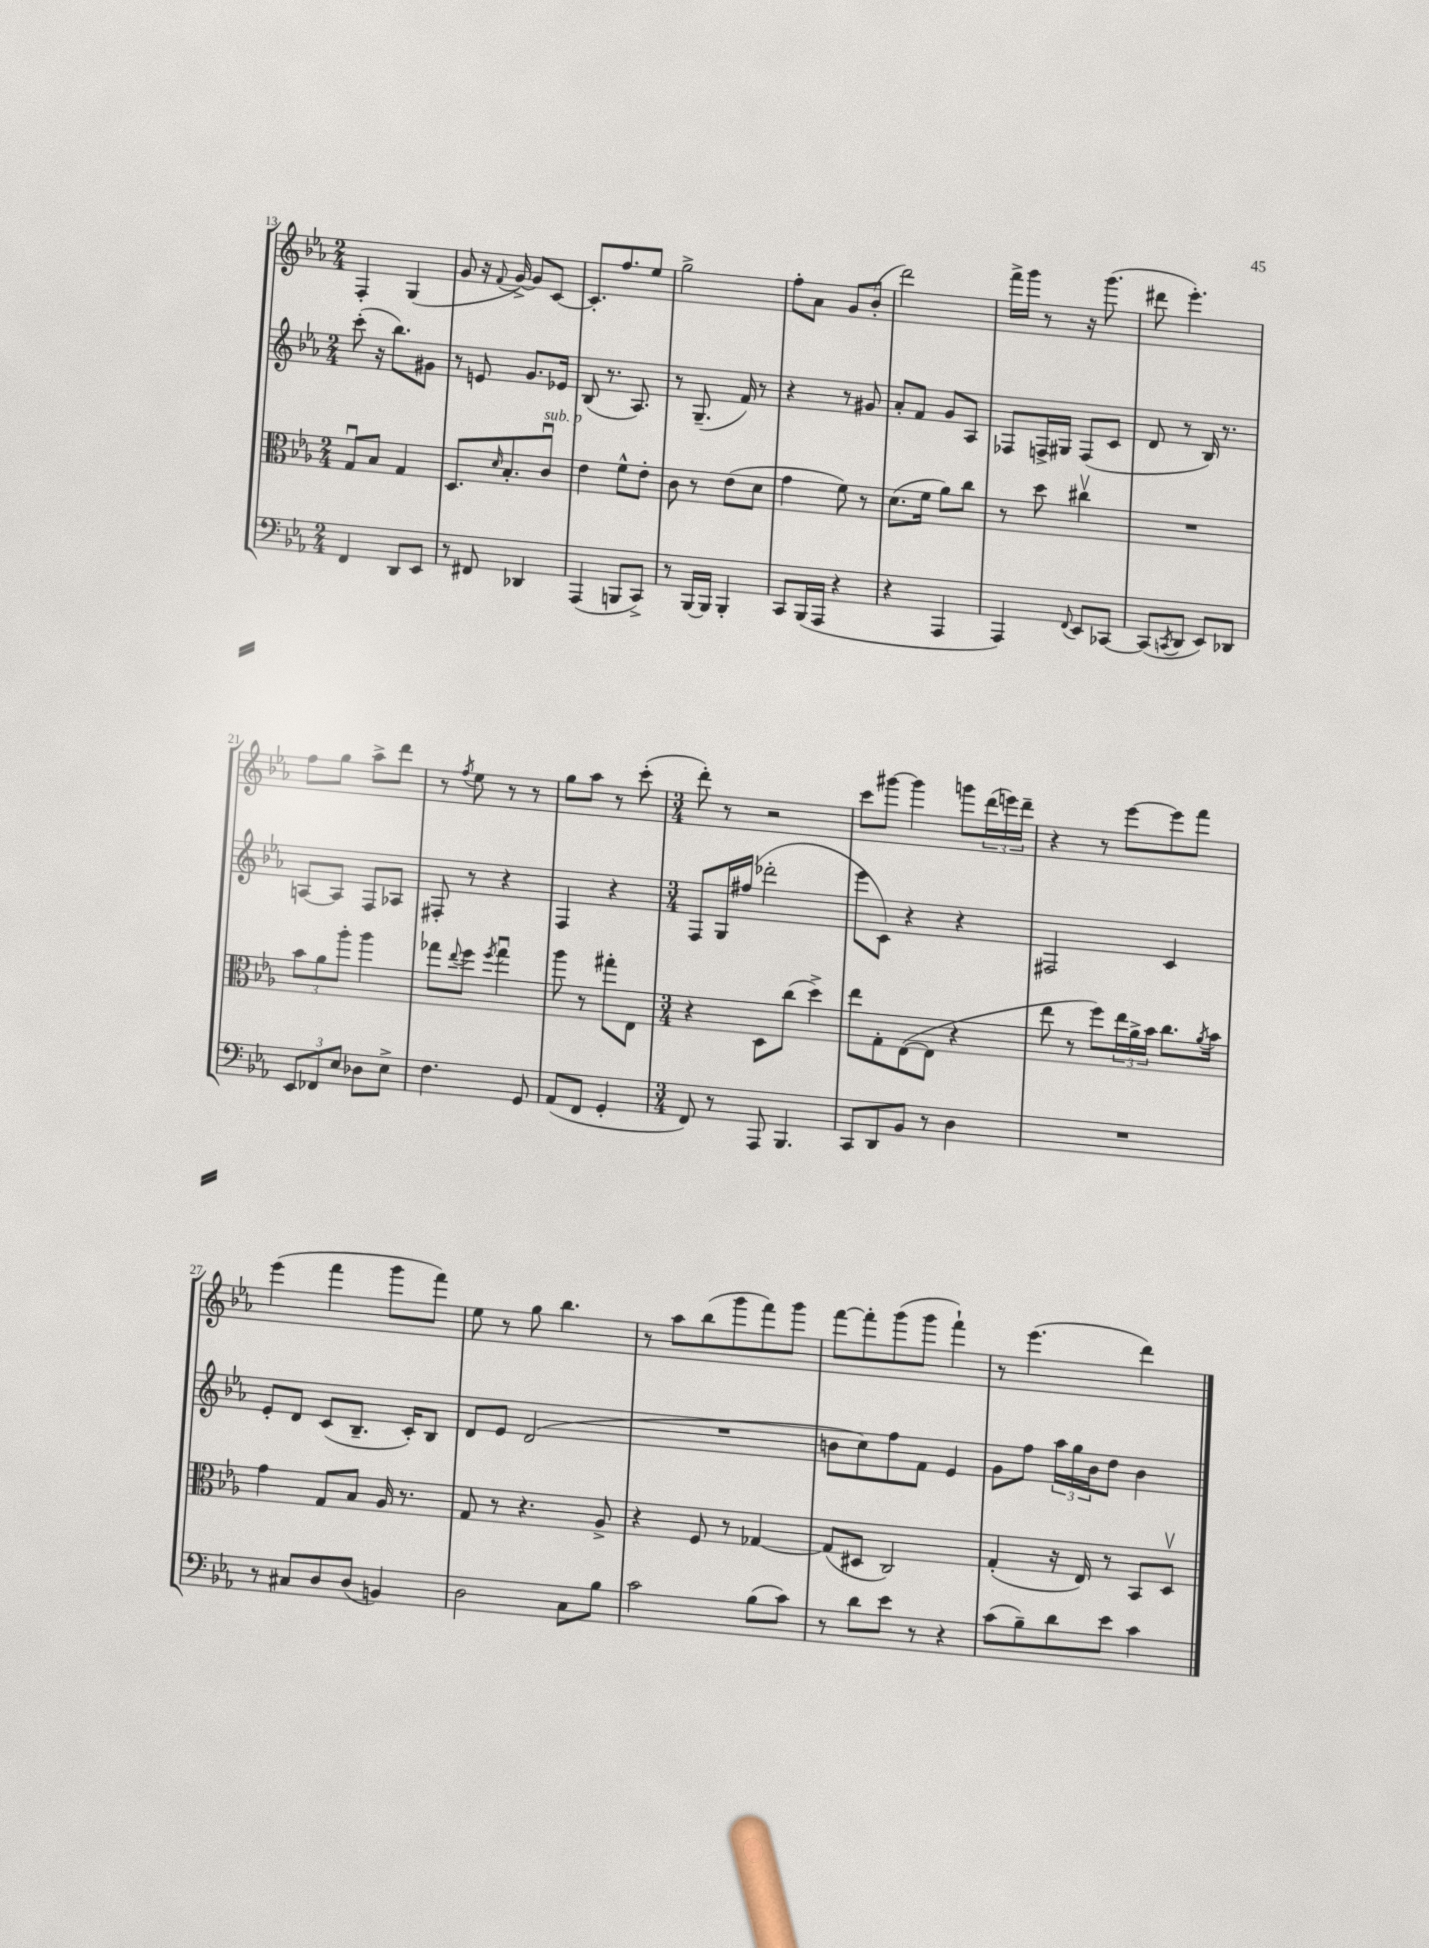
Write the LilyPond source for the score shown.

<<
\new StaffGroup <<
\new Staff = "s0" {
    \clef treble \key ees \major \numericTimeSignature \time 2/4
    f4-. g4( |
    g'8 r16 \appoggiatura { f'8 } g'16~->) g'8 c'8~ |
    c'8.-. f''8. ees''8 |
    g''2-> |
    f''8-. aes'8 g'8 bes'8-.( |
    d'''2) |
    f'''16-> g'''16 r8 r16 g'''8.( |
    dis'''8 ees'''4.-.) |
    f''8 g''8 aes''8-> d'''8 |
    r8 \acciaccatura { f''8 } ees''8 r8 r8 |
    g''8 aes''8 r8 c'''8-.( |
    \numericTimeSignature \time 3/4 d'''8-.) r8 r2 |
    c'''8 gis'''8~ gis'''4 g'''8 \tuplet 3/2 { d'''16( e'''16) d'''16-- } |
    r4 r8 ees'''8~ ees'''8 f'''8 |
    ees'''4( f'''4 g'''8 f'''8) |
    ees''8 r8 g''8 bes''4. |
    r8 aes''8 bes''8( g'''8 f'''8) g'''8 |
    f'''8~ f'''8-. g'''8( g'''8 f'''4-!) |
    r8 ees'''4.( d'''4) \bar "|." |
}
\new Staff = "s1" {
    \clef treble \key ees \major \numericTimeSignature \time 2/4
    c'''8-.( r16 bes''8.) gis'8 |
    r8 e'8 g'8. ees'16 |
    bes8( r8. aes8.) |
    r8 g8.--( f'16) r8 |
    r4 r8 gis'8 |
    aes'8-. f'8 g'8 aes8 |
    fes8 f16-> gis16 f8( c'8 |
    d'8 r8 bes16) r8. |
    a8~ a8 f8 aes8 |
    fis8-. r8 r4 |
    f4 r4 |
    \numericTimeSignature \time 3/4 f8 g16 fis''16( des'''2-. |
    ees'''8 c'8) r4 r4 |
    fis2 c'4 |
    ees'8-. d'8 c'8( bes8.-- c'16-.) bes8 |
    d'8 ees'8 d'2( |
    R2. |
    b'8 c''8) f''8 f'8 ees'4 |
    g'8 f''8 \tuplet 3/2 { aes''16 g''16 bes'16 } d''8 bes'4 \bar "|." |
}
\new Staff = "s2" {
    \clef alto \key ees \major \numericTimeSignature \time 2/4
    g8\downbow bes8 g4 |
    d8. \grace { d'16 } bes8.-. c'8\downbow^\markup { \italic "sub. p" } |
    ees'4 f'8-^ ees'8-. |
    c'8 r8 ees'8( d'8 |
    g'4 f'8) r8 |
    d'8.( f'16 aes'8) c''8 |
    r8 d''8 cis''4\upbow |
    R2 |
    \tuplet 3/2 { bes'8 aes'8 aes''8-. } aes''4 |
    ges''8 \appoggiatura { ees''8 } f''8 \acciaccatura { f''8 } ges''4\downbow |
    aes''8 r8 gis''8-. ees8 |
    \numericTimeSignature \time 3/4 r4 d8 c''8( d''4->) |
    ees''8 g8-. ees8~( ees8 r4 |
    ees''8 r8 f''8) \tuplet 3/2 { ees''16 aes'16-> bes'16 } c''8. \acciaccatura { aes'8 } bes'16 |
    g'4 g8 bes8 aes16 r8. |
    g8 r8 r4. aes8-> |
    r4 f8 r8 ges4~ |
    ges8( dis8 c2) |
    g4-.( r16 ees16) r8 bes,8 d8\upbow \bar "|." |
}
\new Staff = "s3" {
    \clef bass \key ees \major \numericTimeSignature \time 2/4
    f,4 d,8 ees,8 |
    r8 fis,8 des,4 |
    aes,,4( b,,8 c,8->) |
    r8 bes,,16~ bes,,16 bes,,4-. |
    c,8 bes,,16( aes,,16 r4 |
    r4 aes,,4 |
    aes,,4) \appoggiatura { f,8 } ees,8 ces,8~ |
    ces,8( \acciaccatura { c,8 } d,8 ees,8) des,8 |
    \tuplet 3/2 { ees,8 fes,8 ees8 } des8 ees8-> |
    f4. g,8 |
    aes,8( f,8 g,4-. |
    \numericTimeSignature \time 3/4 f,8) r8 aes,,8 bes,,4. |
    c,8 d,8 bes,8 r8 d4 |
    R2. |
    r8 cis8 d8 d8( b,4) |
    d2 c8 bes8 |
    c'2 bes8( c'8) |
    r8 d'8 ees'8 r8 r4 |
    c'8( bes8--) d'8 ees'8 c'4 \bar "|." |
}
>>
>>
\layout { \context { \Score currentBarNumber = #13 } }
